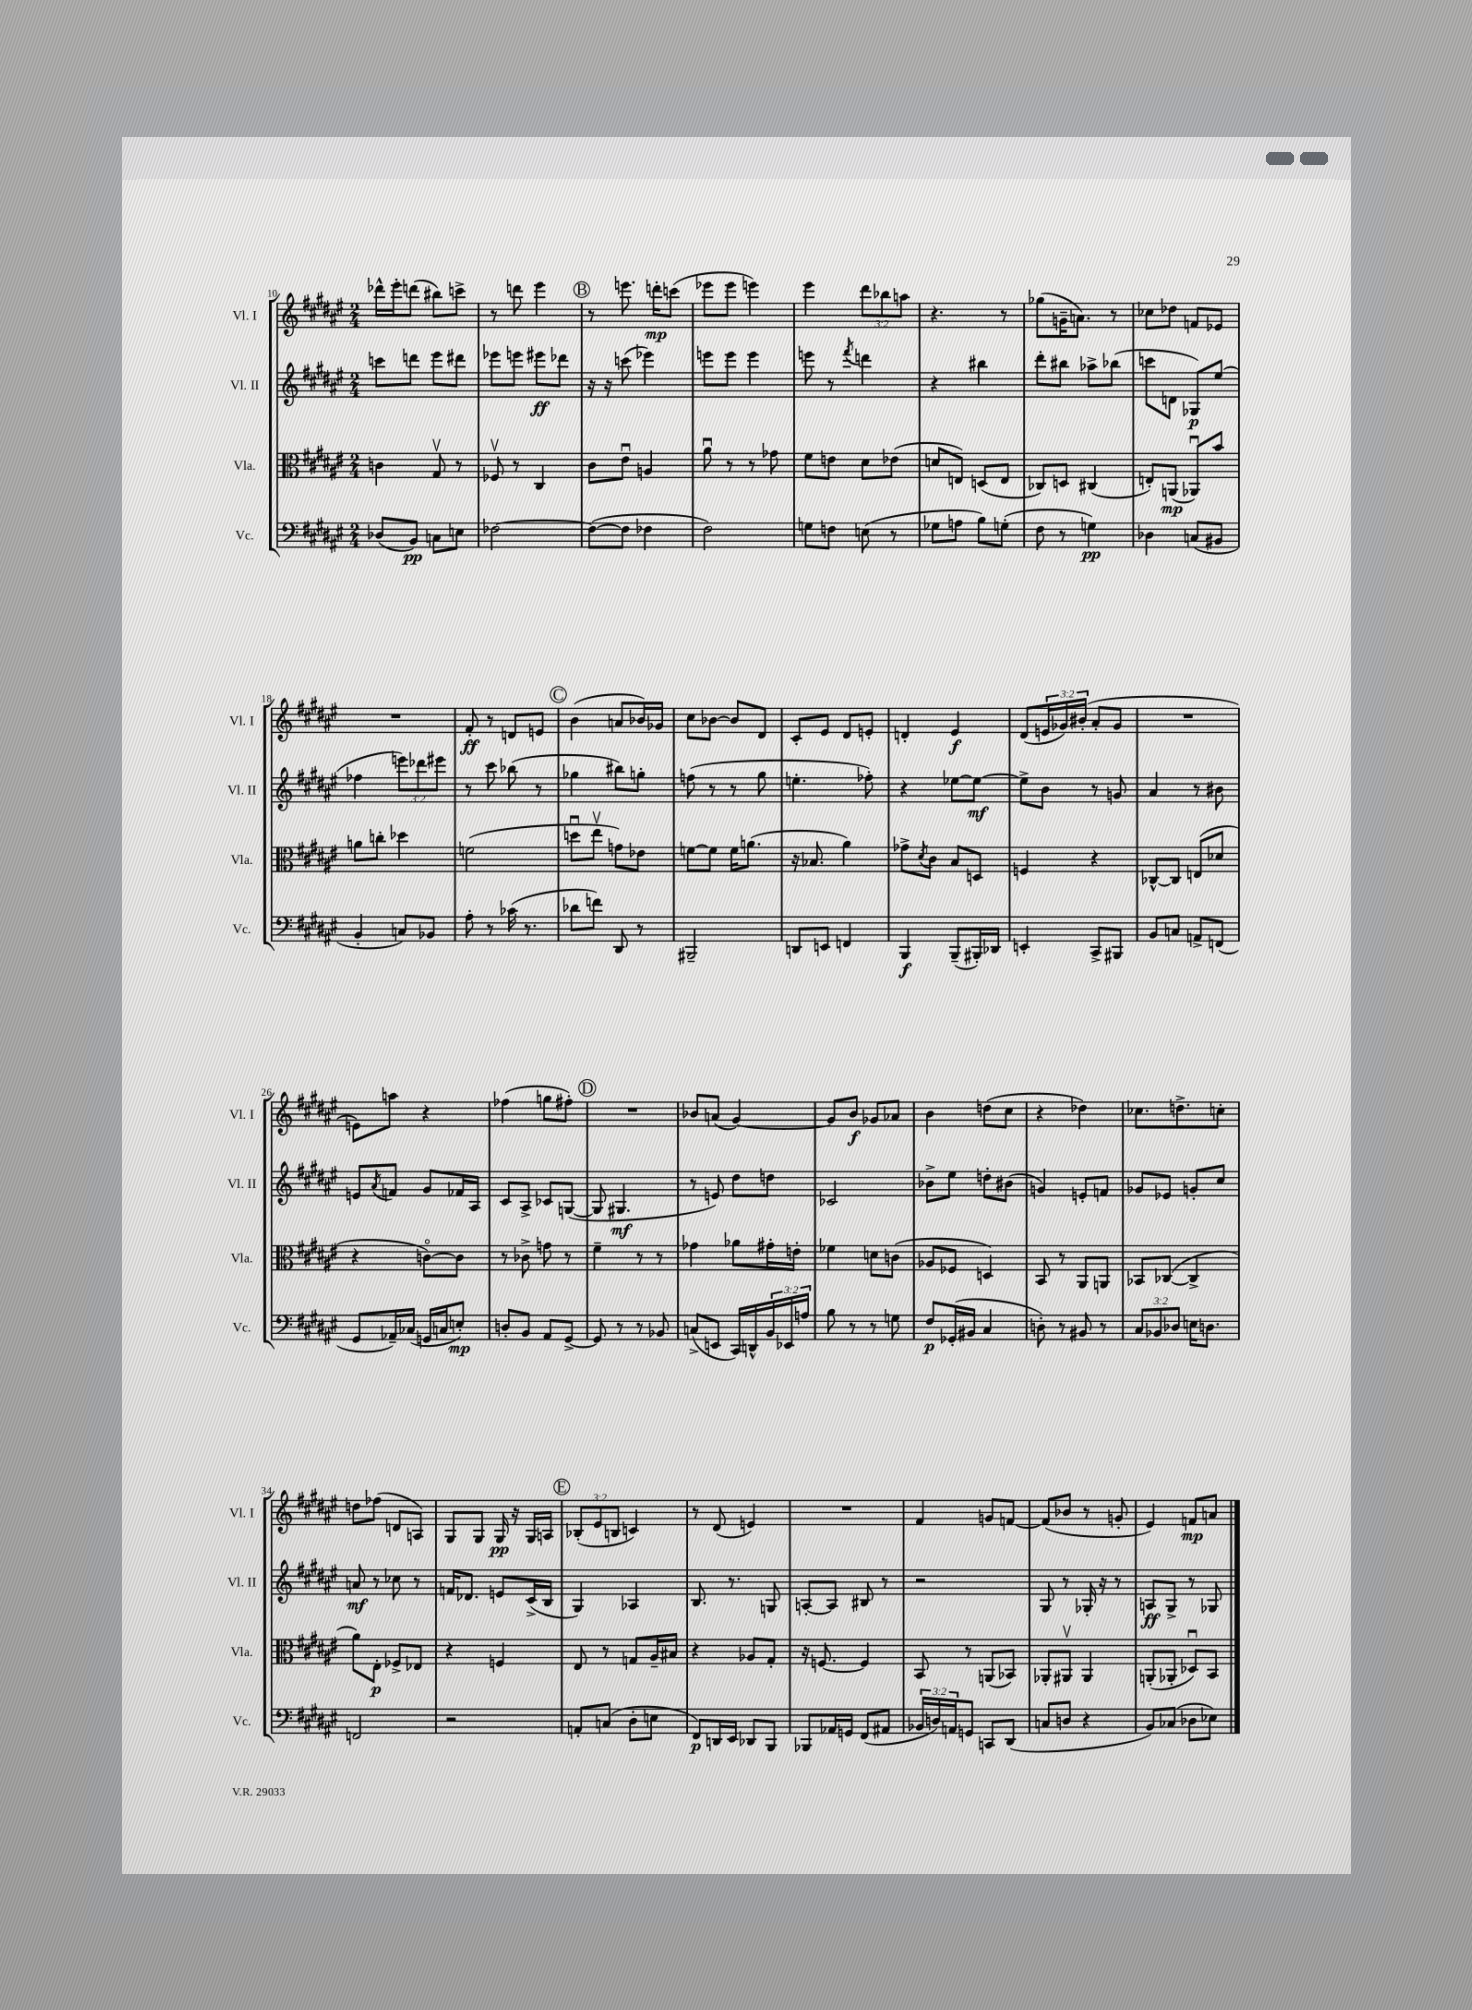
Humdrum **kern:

**kern	**dynam	**kern	**dynam	**kern	**dynam	**kern	**dynam
*part4	*part4	*part3	*part3	*part2	*part2	*part1	*part1
*staff4	*staff4	*staff3	*staff3	*staff2	*staff2	*staff1	*staff1
*I"Vc.	*	*I"Vla.	*	*I"Vl. II	*	*I"Vl. I	*
*I'Vc.	*	*I'Vla.	*	*I'Vl. II	*	*I'Vl. I	*
*clefF4	*	*clefC3	*	*clefG2	*	*clefG2	*
*k[f#c#g#d#a#e#]	*	*k[f#c#g#d#a#e#]	*	*k[f#c#g#d#a#e#]	*	*k[f#c#g#d#a#e#]	*
*M2/4	*	*M2/4	*	*M2/4	*	*M2/4	*
=10	=10	=10	=10	=10	=10	=10	=10
(8D-X/L	.	4cn\	.	8cccn\L	.	16ddd-X^^\LL	.
.	.	.	.	.	.	16eee#'\J	.
8BB/J)	pp	.	.	8dddn\J	.	(8dddn\J	.
8Cn\L	.	8G#v/	.	8eee#\L	.	8bb#X\L)	.
8En\J	.	8r	.	8ddd#X\J	.	8cccn^\J	.
=11	=11	=11	=11	=11	=11	=11	=11
[2F-X\	.	8F-Xv/	.	8eee-X\L	.	8r	.
.	.	8r	.	8eeen\J	.	8dddn\	.
.	.	4C#/	.	8eee#X\L	ff	4eee#\	.
.	.	.	.	8ddd-X\J	.	.	.
!!LO:REH:place=s1:t=B
=12	=12	=12	=12	=12	=12	=12	=12
(8F-\L_	.	8c#\L	.	16r	.	8r	.
.	.	.	.	16r	.	.	.
8F-\J]	.	8e#u\J	.	(8cccn\	.	8.eeen\	.
4F-X\	.	4An/	.	4eee-X\)	.	.	.
.	.	.	.	.	.	16dddn'\KL	mp
.	.	.	.	.	.	(8cccn\J	.
=13	=13	=13	=13	=13	=13	=13	=13
2F#\)	.	8a#u\	.	8eeen\L	.	8eee-X\L	.
.	.	8r	.	8eee\J	.	8eee-\J	.
.	.	8r	.	4eee\	.	4eeen\)	.
.	.	8g-X\	.	.	.	.	.
=14	=14	=14	=14	=14	=14	=14	=14
8Gn\L	.	8f#\L	.	8eeen\	.	4eee#\	.
8Fn\J	.	8en\J	.	8r	.	.	.
.	.	.	.	8qfff#/	.	.	.
(8En\	.	8d#\L	.	4dddn\	.	12ddd#\L	.
.	.	.	.	.	.	12bb-X\	.
8r	.	(8e-X\J	.	.	.	.	.
.	.	.	.	.	.	12aan\J	.
=15	=15	=15	=15	=15	=15	=15	=15
8G-X\L	.	8dn/L	.	4r	.	4.r	.
8An\J	.	8En/J)	.	.	.	.	.
8B\L)	.	(8Dn/L	.	4bb#X\	.	.	.
(8Gn'\J	.	8E/J	.	.	.	8r	.
=16	=16	=16	=16	=16	=16	=16	=16
8F#\	.	8C-X/L)	.	8ddd#'\L	.	(8gg-X\L	.
8r	.	8Dn/J	.	8bb#X\J	.	16gn~\K	.
.	.	.	.	.	.	8.an\J)	.
4Gn\)	pp	(4C#X/	.	8aa-X^\L	.	.	.
.	.	.	.	(8bb-X\J	.	8r	.
=17	=17	=17	=17	=17	=17	=17	=17
4D-X\	.	8En'/L)	.	8cccn\L	.	8cc-X\L	.
.	.	(8AAn/J	mp	8dn\J	.	8dd-X\J	.
(8Cn/L	.	8AA-Xu/L)	.	8G-X/L)	p	8fn/L	.
8BB#X/J	.	8b/J	.	(8ee#/J	.	8e-X/J	.
!!LO:LB:g=z
=18	=18	=18	=18	=18	=18	=18	=18
4BB'/	.	8an\L	.	4ff-X\	.	2r	.
.	.	8ccn'\J	.	.	.	.	.
8Cn/L)	.	4dd-X\	.	12eeen\L)	.	.	.
.	.	.	.	12ddd-X\	.	.	.
8BB-X/J	.	.	.	.	.	.	.
.	.	.	.	12eee#X\J	.	.	.
=19	=19	=19	=19	=19	=19	=19	=19
8A#'\	.	(2fn\	.	8r	.	8f#'/	ff
8r	.	.	.	8ccc#\	.	8r	.
(16c-X\	.	.	.	(8bb-X\	.	8dn/L	.
8.r	.	.	.	.	.	.	.
.	.	.	.	8r	.	8en/J	.
!!LO:REH:place=s1:t=C
=20	=20	=20	=20	=20	=20	=20	=20
8d-X\L	.	8ddnu\L	.	4gg-X\	.	(4b\	.
8fn\J)	.	8ee#v\J	.	.	.	.	.
8DD#/	.	8gn\L)	.	8bb#X\L)	.	8an/L	.
8r	.	8e-X\J	.	8ggn'\J	.	16b-X/L)	.
.	.	.	.	.	.	16g-X/JJ	.
=21	=21	=21	=21	=21	=21	=21	=21
2BBB#X~/	.	[8fn\L	.	(8ffn\	.	8cc#\L	.
.	.	8f\J]	.	8r	.	[8b-X\J	.
.	.	16f\KL	.	8r	.	8b-/L]	.
.	.	(8.an\J	.	.	.	.	.
.	.	.	.	8gg#\	.	8d#/J	.
=22	=22	=22	=22	=22	=22	=22	=22
8DDn/L	.	16r	.	4.een'\	.	8c#'/L	.
.	.	8.B-X/	.	.	.	.	.
8EEn/J	.	.	.	.	.	8e#/J	.
4FFn/	.	4a#\)	.	.	.	8d#/L	.
.	.	.	.	8ff-X'\)	.	8en'/J	.
=23	=23	=23	=23	=23	=23	=23	=23
4BBB/	f	8g-X^\L	.	4r	.	4dn'/	.
.	.	8qd#/	.	.	.	.	.
.	.	8c#\J	.	.	.	.	.
(8BBB~/L	.	8B/L	.	[8ee-X\L	.	4e#/	f
16BBB#X'/L)	.	8Dn/J	.	8ee-\J_	mf	.	.
16DD-X/JJ	.	.	.	.	.	.	.
=24	=24	=24	=24	=24	=24	=24	=24
4EEn'/	.	4Fn/	.	8ee-^\L]	.	(8d#/L	.
.	.	.	.	8b\J	.	24en/L	.
.	.	.	.	.	.	24g-X/)	.
.	.	.	.	.	.	(24b#X'/JJ	.
8CC#^/L	.	4r	.	8r	.	8a#'/L	.
8BBB#X/J	.	.	.	8gn/	.	8g-/J	.
=25	=25	=25	=25	=25	=25	=25	=25
8BB/L	.	[8C-X^^/L	.	4a#/	.	2r	.
8Cn/J	.	8C-/J]	.	.	.	.	.
8AAn^/L	.	(8En/L	.	8r	.	.	.
(8FFn/J	.	8d-X/J	.	8b#X\	.	.	.
!!LO:LB:g=z
=26	=26	=26	=26	=26	=26	=26	=26
8GG#/L	.	4r	.	8en/L	.	8en\L)	.
.	.	.	.	8qa#/	.	.	.
16AA-X~/L)	.	.	.	8fn/J	.	8aan\J	.
(16C-X/JJ	.	.	.	.	.	.	.
16GGn/LL	.	[8cn\L)	.	8g#/L	.	4r	.
16Cn/J	.	.	.	.	.	.	.
8En'/J)	mp	8c\J]	.	16f-X/L	.	.	.
.	.	.	.	16A#/JJ	.	.	.
=27	=27	=27	=27	=27	=27	=27	=27
8Dn'/L	.	8r	.	8c#/L	.	(4ff-X\	.
8BB/J	.	8c-X^\	.	8A#^/J	.	.	.
8AA#/L	.	8gn\	.	8c-X/L	.	8ggn\L	.
[8GG#^/J	.	8r	.	([8Gn/J	.	8ff#X'\J)	.
!!LO:REH:place=s1:t=D
=28	=28	=28	=28	=28	=28	=28	=28
8GG#/]	.	4f#~\	.	8G/]	.	2r	.
8r	.	.	.	4.G#X/	mf	.	.
8r	.	8r	.	.	.	.	.
8BB-X/	.	8r	.	.	.	.	.
=29	=29	=29	=29	=29	=29	=29	=29
(8Cn^/L	.	4g-X\	.	8r	.	8b-X/L	.
8EEn/J	.	.	.	8en/)	.	(8an/J	.
16CC#/LL)	.	8a-X\L	.	8dd#\L	.	[4g#/)	.
16DDn^^/	.	.	.	.	.	.	.
24BB/	.	16g#X'\L	.	8ddn\J	.	.	.
24EE-X/	.	.	.	.	.	.	.
.	.	16en'\JJ	.	.	.	.	.
24An/JJ	.	.	.	.	.	.	.
=30	=30	=30	=30	=30	=30	=30	=30
8B\	.	4f-X\	.	2c-X/	.	8g#/L]	.
8r	.	.	.	.	.	8b/J	f
8r	.	8dn\L	.	.	.	8g-X/L	.
8Gn\	.	(8cn\J	.	.	.	8a-X/J	.
=31	=31	=31	=31	=31	=31	=31	=31
8F#/L	p	8A-X/L	.	8b-X^\L	.	4b\	.
(16GG-X'/L	.	8F-X/J	.	8ee#\J	.	.	.
16BB#X/JJ	.	.	.	.	.	.	.
4C#/	.	4Dn/)	.	8ddn'\L	.	(8ddn\L	.
.	.	.	.	(8b#X\J	.	8cc#\J	.
=32	=32	=32	=32	=32	=32	=32	=32
8Dn'\)	.	8BB/	.	4gn/)	.	4r	.
8r	.	8r	.	.	.	.	.
8BB#X/	.	8AA#/L	.	8en'/L	.	4dd-X\)	.
8r	.	8AAn/J	.	8fn/J	.	.	.
=33	=33	=33	=33	=33	=33	=33	=33
12C#/L	.	8BB-X/L	.	8g-X/L	.	8.cc-X\L	.
12BB-X/	.	.	.	.	.	.	.
.	.	([8C-X/J	.	8e-X/J	.	.	.
12D-X/J	.	.	.	.	.	.	.
.	.	.	.	.	.	8.ddn^\	.
16En\KL	.	4C-^/]	.	8gn'/L	.	.	.
8.Dn\J	.	.	.	.	.	.	.
.	.	.	.	8cc#/J	.	8ccn'\J	.
!!LO:LB:g=z
=34	=34	=34	=34	=34	=34	=34	=34
2FFn/	.	8a#\L)	.	8an/	mf	8ddn\L	.
.	.	8E#'\J	p	8r	.	(8ff-X\J	.
.	.	8F-X^/L	.	8cc-X\	.	8dn/L	.
.	.	8E-X/J	.	8r	.	8An/J)	.
=35	=35	=35	=35	=35	=35	=35	=35
2r	.	4r	.	16fn/KL	.	8G#/L	.
.	.	.	.	8.d-X/J	.	.	.
.	.	.	.	.	.	8G#/J	.
.	.	4Fn/	.	8en/L	.	16G#/	pp
.	.	.	.	.	.	16r	.
.	.	.	.	(16c#^/L	.	16G#/LL	.
.	.	.	.	16B/JJ	.	16An/JJ	.
!!LO:REH:place=s1:t=E
=36	=36	=36	=36	=36	=36	=36	=36
8AAn'/L	.	8E#/	.	4G#/)	.	(12B-X'/L	.
.	.	.	.	.	.	12e#/	.
(8Cn/J	.	8r	.	.	.	.	.
.	.	.	.	.	.	12Bn/J	.
8D#'\L	.	8Gn/L	.	4A-X/	.	4cn/)	.
8En\J	.	16A#~/L	.	.	.	.	.
.	.	16B#X/JJ	.	.	.	.	.
=37	=37	=37	=37	=37	=37	=37	=37
8FF#/L)	p	4r	.	8.B/	.	8r	.
16DDn/L	.	.	.	.	.	(8d#/	.
16EE#/JJ	.	.	.	8.r	.	.	.
8DD-X/L	.	8A-X/L	.	.	.	4en/)	.
8BBB/J	.	8G#'/J	.	8Gn/	.	.	.
=38	=38	=38	=38	=38	=38	=38	=38
8BBB-X/L	.	16r	.	[8An'/L	.	2r	.
.	.	[8.Fn/	.	.	.	.	.
16AA-X/L	.	.	.	8A/J]	.	.	.
16GGn/JJ	.	.	.	.	.	.	.
(8FF#/L	.	4F/]	.	8B#X/	.	.	.
8AA#X/J	.	.	.	8r	.	.	.
=39	=39	=39	=39	=39	=39	=39	=39
24BB-X/LL	.	8BB/	.	2r	.	4f#/	.
24Dn/)	.	.	.	.	.	.	.
24AAn/J	.	.	.	.	.	.	.
8GGn/J	.	8r	.	.	.	.	.
8CCn/L	.	(8AAn/L	.	.	.	8gn/L	.
(8DD#/J	.	8BB-X/J)	.	.	.	[8fn/J	.
=40	=40	=40	=40	=40	=40	=40	=40
8Cn/L	.	8AA-X'/L	.	8G#/	.	(8f/L]	.
8Dn/J	.	8AA#Xv/J	.	8r	.	8b-X/J	.
4r	.	4AA#/	.	16G-X'/	.	8r	.
.	.	.	.	16r	.	.	.
.	.	.	.	8r	.	8gn'/	.
=41	=41	=41	=41	=41	=41	=41	=41
8BB/L)	.	(8AAn'/L	.	8An/L	ff	4e#/)	.
(8C-X/J	.	8AA-X'/J	.	8G#^/J	.	.	.
8D-X\L	.	8D-Xu/L)	.	8r	.	8fn/L	mp
8E-X\J)	.	8BB/J	.	8G-X/	.	8an/J	.
==	==	==	==	==	==	==	==
*-	*-	*-	*-	*-	*-	*-	*-
